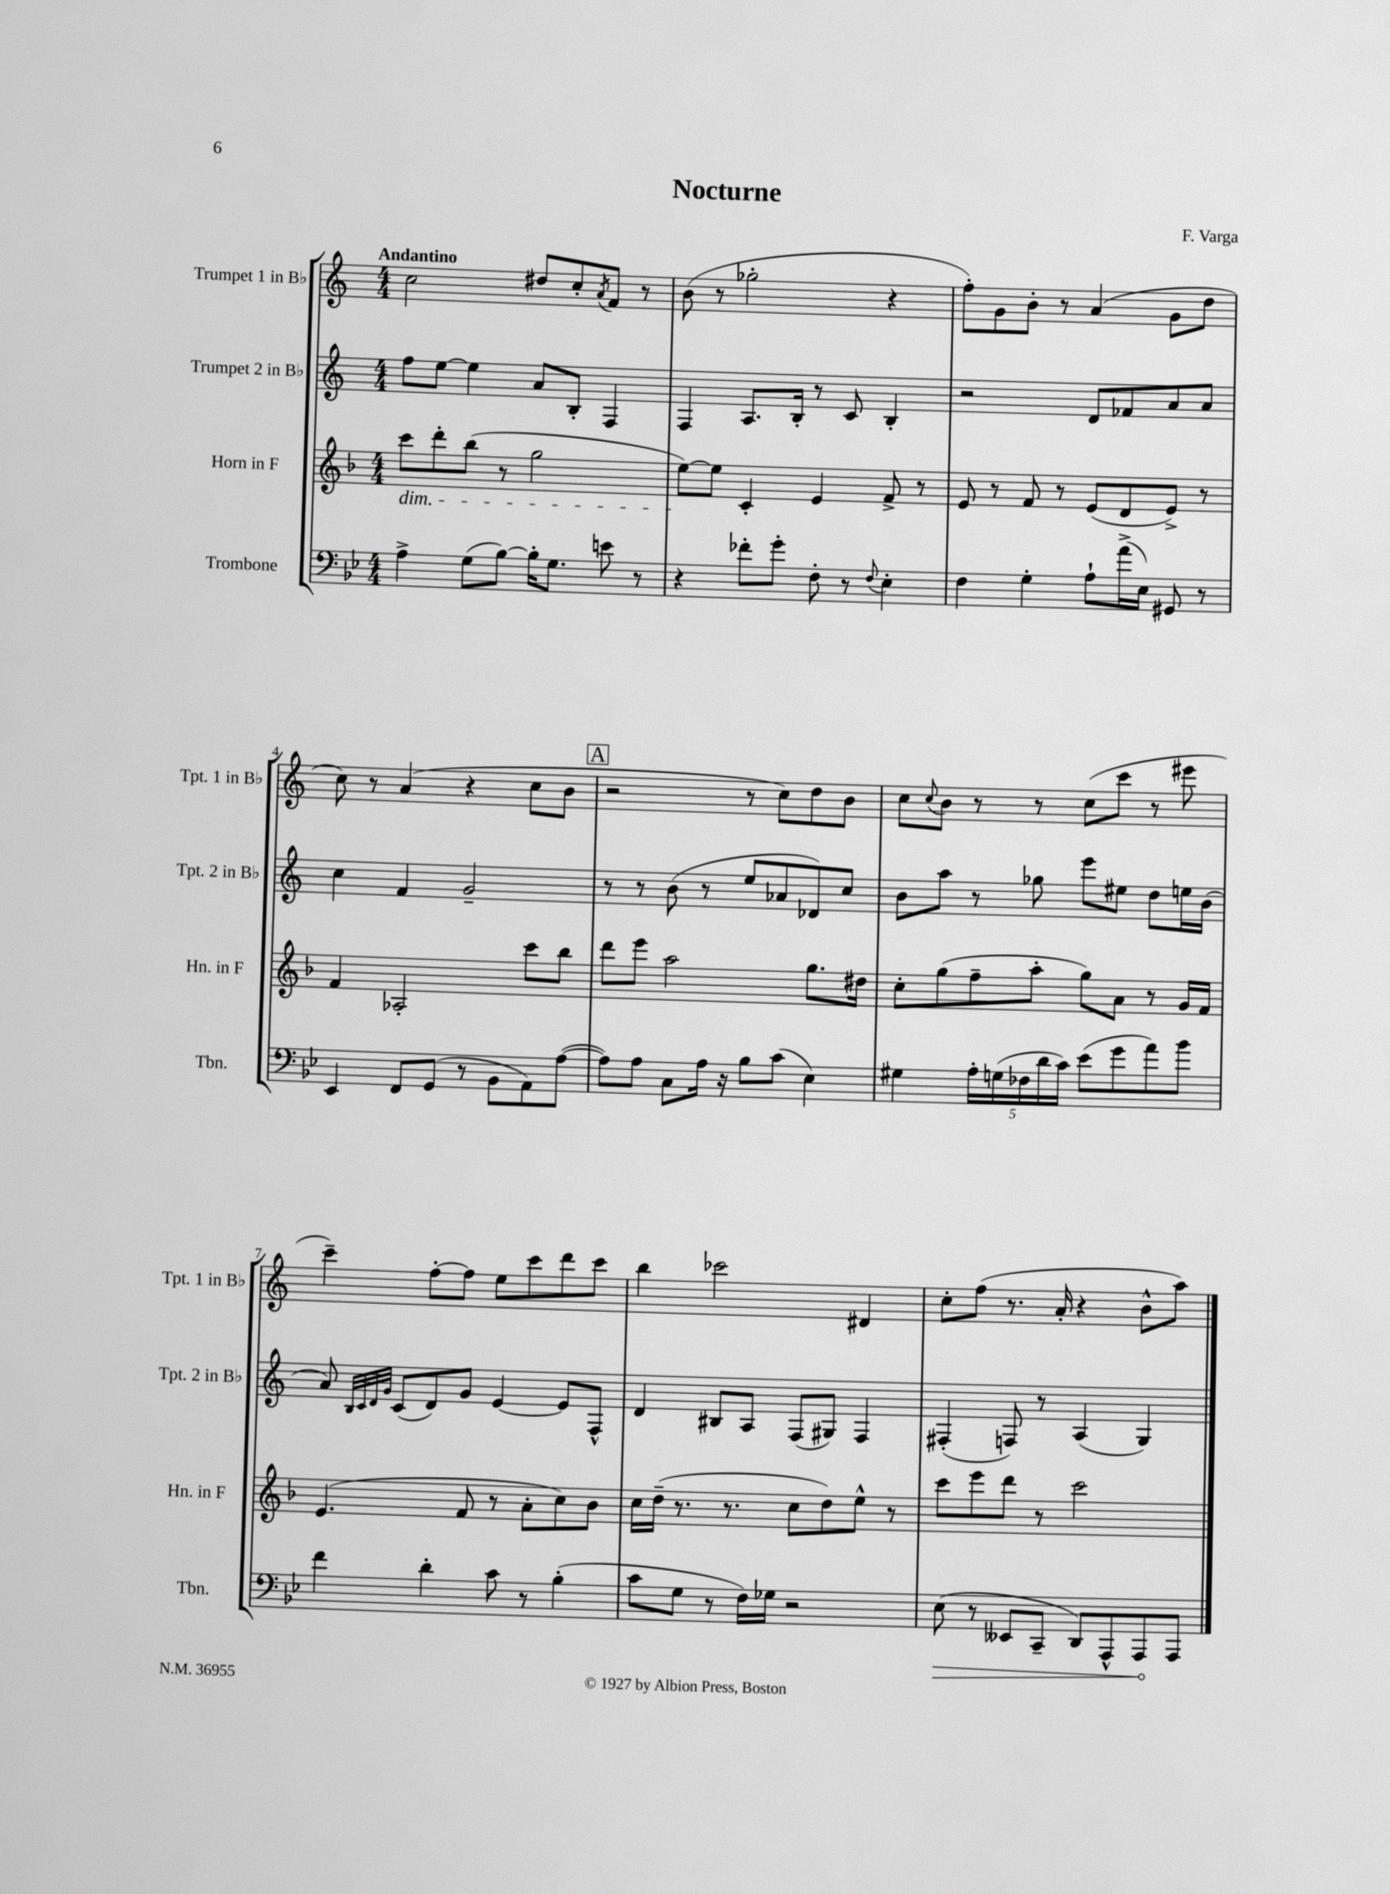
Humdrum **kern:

**kern	**dynam	**kern	**kern	**kern
*part4	*part4	*part3	*part2	*part1
*staff4	*staff4	*staff3	*staff2	*staff1
*I"Trombone	*	*I"Horn in F	*I"Trumpet 2 in B♭	*I"Trumpet 1 in B♭
*I'Tbn.	*	*I'Hn. in F	*I'Tpt. 2 in B♭	*I'Tpt. 1 in B♭
*clefF4	*	*clefG2	*clefG2	*clefG2
*k[b-e-]	*	*k[b-]	*k[]	*k[]
*M4/4	*	*M4/4	*M4/4	*M4/4
=1	=1	=1	=1	=1
!	!	!	!	!LO:TX:a:B:t=Andantino
!	!	!LO:TX:b:i:t=dim.	!	!
4A^\	.	8ccc\L	8ff\L	2cc\
.	.	8ddd'\	[8ee\J	.
(8G\L	.	(8bb-\J	4ee\]	.
[8B-\J)	.	8r	.	.
16B-'\KL]	.	2gg\	8a/L	8dd#X/L
8.G\J	.	.	.	.
.	.	.	8B'/J	8cc'/
.	.	.	.	8qa/
8en\	.	.	4F/	8f/J
8r	.	.	.	8r
=2	=2	=2	=2	=2
4r	.	[8ee\L)	4F/	(8b\
.	.	8ee\J]	.	8r
8f-X'\L	.	4c'/	8.A/L	2gg-X'\
8g'\J	.	.	.	.
.	.	.	16B'/Jk	.
8F'\	.	4e/	8r	.
8r	.	.	8c/	.
8qqF/	.	.	.	.
4E-'\	.	8f^/	4B'/	4r
.	.	8r	.	.
=3	=3	=3	=3	=3
4F\	.	8e/	2r	8ff'\L)
.	.	8r	.	8g\
4G'\	.	8f/	.	8b'\J
.	.	8r	.	8r
8A`\L	.	(8e/L	8d/L	(4a/
(16a^\L	.	8d/	8f-X/	.
16E-\JJ)	.	.	.	.
8GG#X/	.	8e^/J)	8a/	8g\L
8r	.	8r	8a/J	8dd\J
!!LO:LB:g=z
=4	=4	=4	=4	=4
4EE-/	.	4f/	4cc\	8cc\)
.	.	.	.	8r
8FF/L	.	2A-X'/	4f/	(4a/
(8GG/J	.	.	.	.
8r	.	.	2g~/	4r
8BB-\L	.	.	.	.
8AA\)	.	8ccc\L	.	8cc\L
([8A\J	.	8bb-\J	.	8b\J
!!LO:REH:place=s1:t=A
=5	=5	=5	=5	=5
8A\L])	.	8ddd\L	8r	2r
8A\J	.	8eee\J	8r	.
8C\L	.	2aa\	(8b\	.
16A\Jk	.	.	8r	.
16r	.	.	.	.
8B-\L	.	.	8ee/L	8r
(8c\J	.	.	8a-X/	8cc\L)
4E-\)	.	8.gg\L	8d-X/)	8dd\
.	.	.	8cc/J	8b\J
.	.	16dd#X\Jk	.	.
=6	=6	=6	=6	=6
4G#X\	.	8cc'\L	8b\L	8cc\L
.	.	.	.	8qqcc/
.	.	(8gg\	8aa\J	8b\J
20A'\LL	.	8ff~\	8r	8r
(20Gn\	.	.	.	.
20F-X\	.	.	.	.
.	.	8aa'\J	8gg-X\	8r
20d\	.	.	.	.
20c\JJ)	.	.	.	.
(8e-\L	.	8gg\L)	8eee\L	(8cc\L
8g\	.	8a\J	8ee#X\J	8ccc\J
8a\)	.	8r	8dd\L	8r
8b-\J	.	16g/LL	16een\L	8eee#X\
.	.	16f/JJ	(16b\JJ	.
!!LO:LB:g=z
=7	=7	=7	=7	=7
4f\	.	(4.e/	8a/)	4ccc~\)
.	.	.	32qqB/LLL	.
.	.	.	32qqc/	.
.	.	.	32qqd/	.
.	.	.	32qqg/JJJ	.
.	.	.	(8c/L	.
4d'\	.	.	8d/)	[8ff'\L
.	.	8f/	8g/J	8ff\J]
8c\	.	8r	[4e/	8ee\L
8r	.	8a'\L	.	8ccc\
(4B-'\	.	8cc\)	8e/L]	8ddd\
.	.	8b-\J	8F^^/J	8ccc\J
=8	=8	=8	=8	=8
8c\L	.	16cc\LL	4d/	4bb\
.	.	(16dd~\JJ	.	.
8G\J	.	8.r	.	.
8r	.	.	8B#X/L	2ccc-X\
.	.	8.r	.	.
16F\LL)	.	.	8A/J	.
16G-X\JJ	.	.	.	.
2r	.	8cc\L	(8F/L	.
.	.	8dd\)	8G#X/J)	.
.	.	8ee^^\J	4F/	4d#X/
.	.	8r	.	.
=9	=9	=9	=9	=9
!	!LO:HP:b	!	!	!
(8E-\	>	8ccc\L	(4F#X'/	8cc'\L
8r	.	8eee\	.	(8ff\J
8EE--X/L	.	8ddd\J	8Fn/)	8.r
8CC~/J	.	8r	8r	.
.	.	.	.	16a'/
8DD/L)	.	2ccc\	(4A/	4r
8AAA^^/	.	.	.	.
8AAA/	.	.	4G/)	8b^^\L
8AAA/J	]	.	.	8aa\J)
==	==	==	==	==
*-	*-	*-	*-	*-
